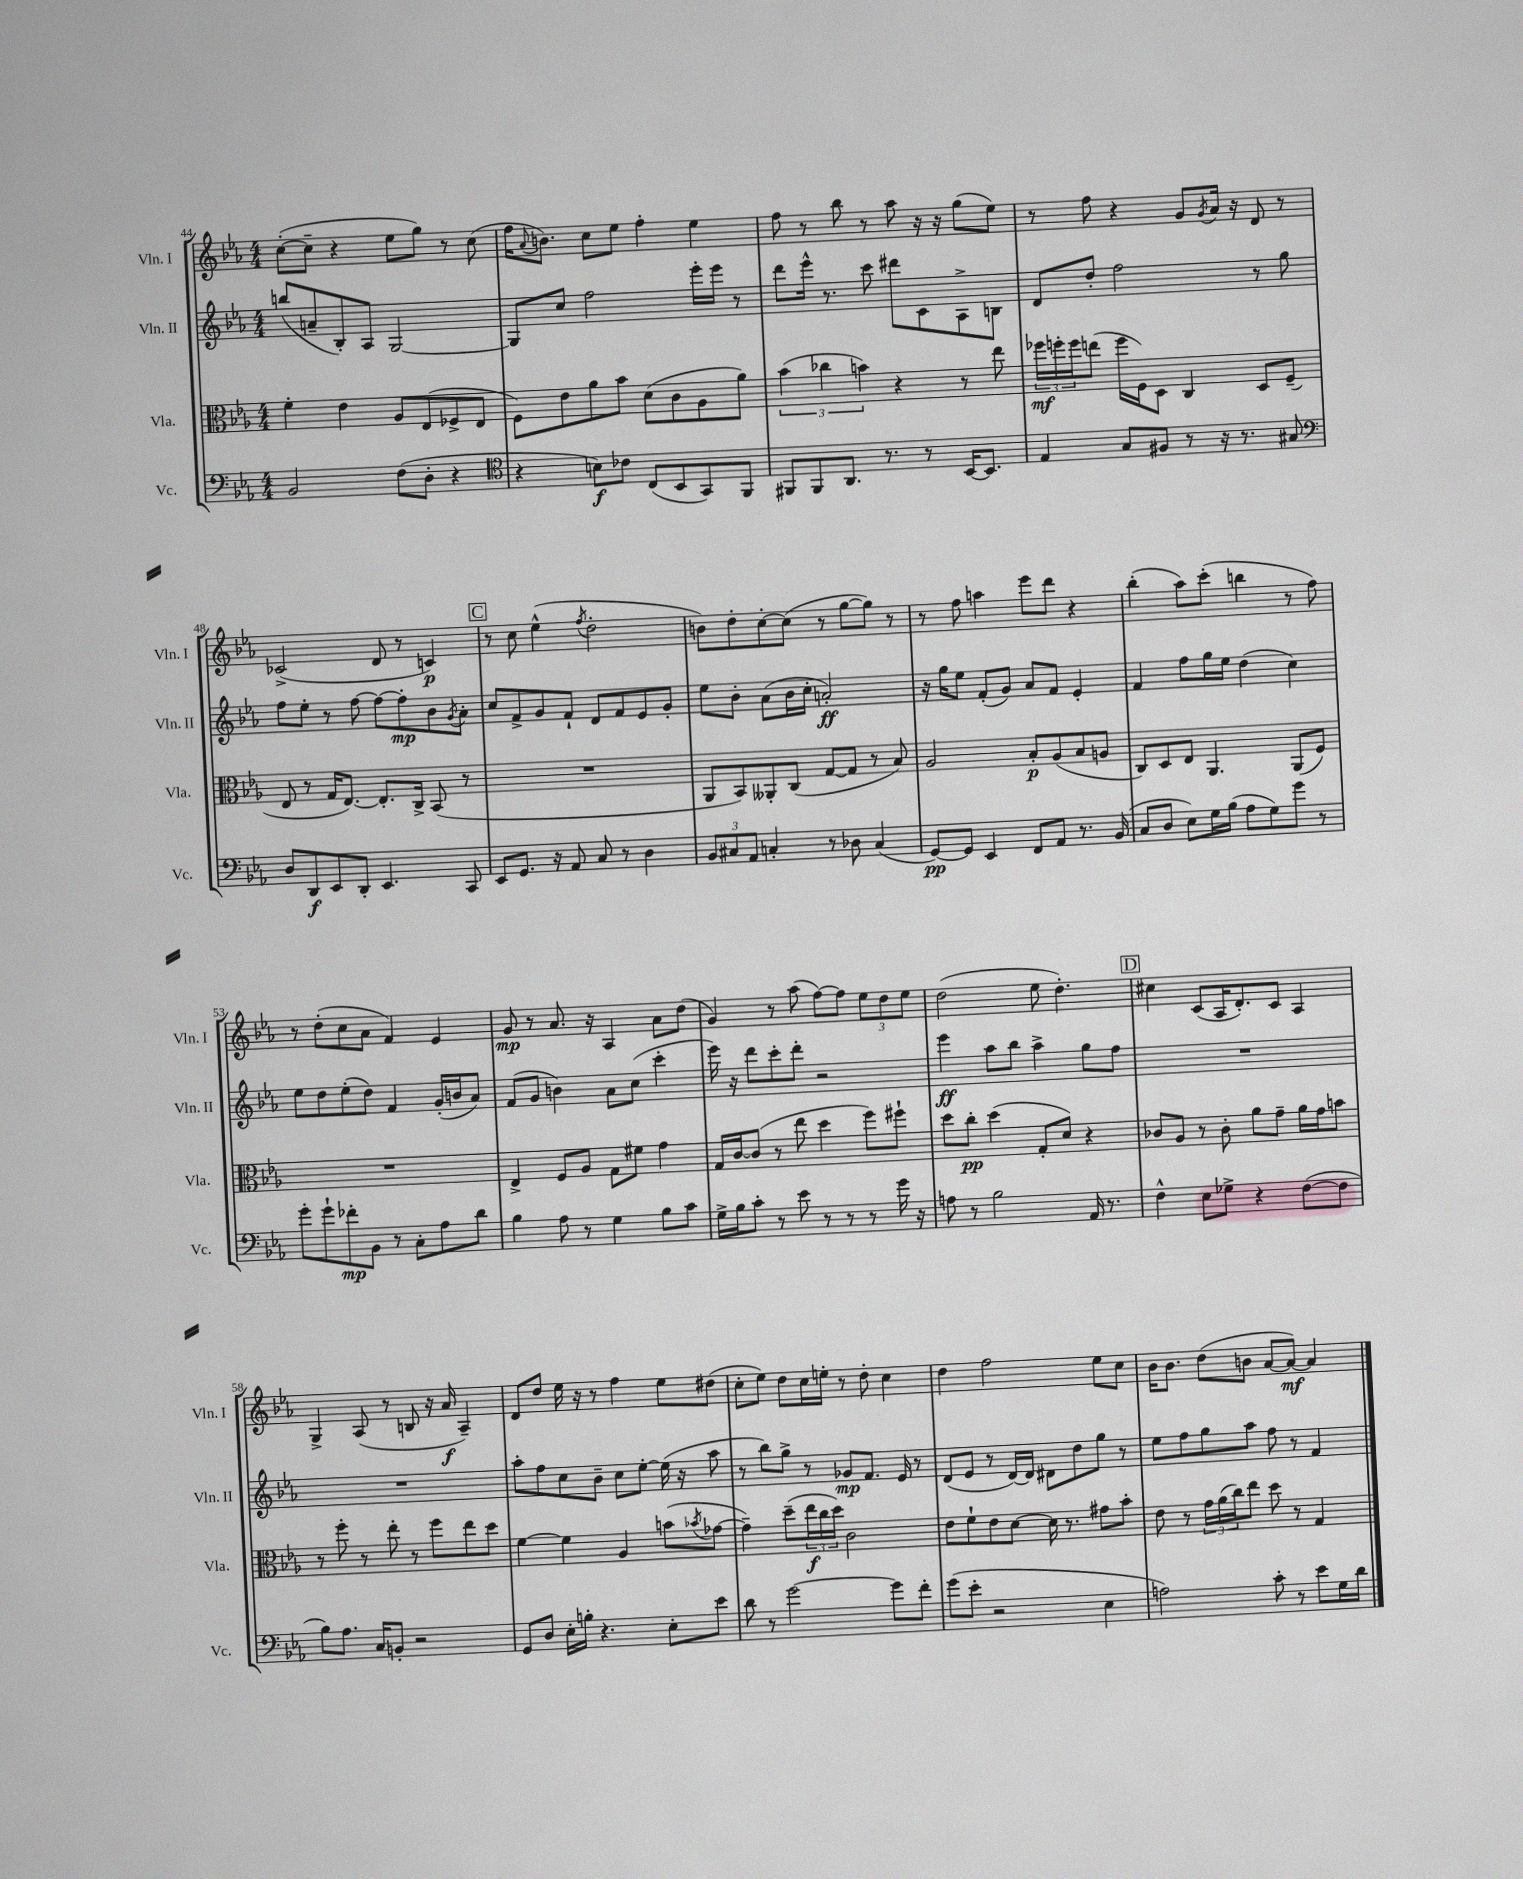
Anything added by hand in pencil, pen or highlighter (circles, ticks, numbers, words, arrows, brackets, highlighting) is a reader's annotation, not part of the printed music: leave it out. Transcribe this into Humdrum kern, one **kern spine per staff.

**kern	**kern	**kern	**kern
*staff4	*staff3	*staff2	*staff1
*clefF4	*clefC3	*clefG2	*clefG2
*k[b-e-a-]	*k[b-e-a-]	*k[b-e-a-]	*k[b-e-a-]
*M4/4	*M4/4	*M4/4	*M4/4
2BB-/	4f'\	(8bb/L	([8cc'\L
.	.	8a~/	8cc~\]J
.	4e-\	8B-'/)	4r
.	.	8A-/J	.
(8F\L	8A-/L	[2G/	8ee-\L
8D'\J	(8E-/	.	8gg\J)
4r	8F-^/	.	8r
.	8E-/J	.	(8cc\
=	=	=	=
*clefC4	*	*	*
4r	8F\L)	8G/]L	16ff\LK
.	.	.	8qqa-/
.	.	.	8.b\J)
.	8e-\	8cc/J	.
8B\L)	8a-\	2ff\	8cc\L
8c-\J	8b-\J	.	8ee-\J
(8C/L	(8d\L	.	4ff'\
8BB-/	8c\	.	.
8GG/)	8A-\	16eee-'\LL	4ee-\
.	.	16eee-\JJ	.
8FF/J	8a-\J)	8r	.
=	=	=	=
8FF#/L	(6b-\	8ddd\L	8ff\
8FF#/	.	16eee-^^\Jk	8r
.	6cc-\	.	.
.	.	8.r	.
8.AA-/J	.	.	8bb-\
.	6b\)	.	.
.	.	8ccc\	8r
8.r	.	.	.
.	4r	8ddd#\L	8aa-\
8r	.	8c\	16r
.	.	.	16r
[16BB-/LK	8r	8A-^\	(8gg\L
8.BB-/]J	.	.	.
.	8ee-\	8B\J	8ee-\J)
=	=	=	=
4E-/	24ff-\LL	8d/L	8r
.	24ff'\	.	.
.	24ff\J	.	.
.	(8ee\J	8dd'/J	8ff\
8G/L	16ff\LL	2ff\	4r
.	16F\J)	.	.
8F#/J	8D\J	.	.
8r	4C/	.	8g/L
.	.	.	8qg/
16r	.	.	16a-/Jk
8.r	.	.	16r
.	8D/L	8r	8d/
8G#/	(8F~/J	8gg\	8r
=	=	=	=
*clefF4	*	*	*
8D/L	8E-/	8ff\L	(2c-^/
8DD/	8r	8ee-'\J	.
8EE-/	16G/LK	8r	.
.	[8.E-/J)	.	.
8DD'/J	.	[8ff\	.
4.EE-/	8.E-'/]L	8ff\_L	8d/
.	.	8ff'\]	8r
.	16C^/Jk	.	.
.	(8BB-/	8b-\	4c/)
.	.	8qg/	.
8CC/	8r	8a-'\J	.
=	=	=	=
8EE-/L	1r	8cc/L	8r
8.GG/J	.	8f^/	8cc\
.	.	8g/	(4ee-^^\
16r	.	.	.
8AA-/	.	8f`/J	.
.	.	.	8qff/
8C/	.	8d/L	2dd'\
8r	.	8f/	.
4D\	.	8e-/	.
.	.	8g'/J	.
=	=	=	=
12BB-/L	8AA-/L	8ee-\L	8b\L)
12C#/	.	.	.
.	8BB-/)	8b-'\J	8dd'\
12AA-/J	.	.	.
4C'/	8AA--'/	(8a-\L	[8cc'\
.	(8C/J	16b-\L	(8cc\]J
.	.	16cc'\JJ	.
8r	[8G/L	2a'/)	8r
8D-\	8G/]J	.	[8gg\L
(4C/	8r	.	8gg\]J)
.	8B-/)	.	8r
=	=	=	=
[8GG/L)	2A-/	16r	8r
.	.	16gg\LK	.
8GG/]J	.	8ee-\J	8ff\
4EE-/	.	(8f'/L	4aa\
.	.	8g/J)	.
8FF/L	8B-'/L	8a-/L	8eee-\L
8AA-/J	(8A-/	8f/J	8ddd\J
8.r	8B-/	4e-'/	4r
.	8A/J	.	.
(16BB-/	.	.	.
=	=	=	=
8C/L	8C/L)	4f/	(4bb-'\
8D/J	8D/	.	.
8E-\L)	8E-/J	8ff\L	8aa-\L)
16G\L	4.AA-/	16gg\L	(8ccc'\J
(16B-\JJ	.	16ee-\JJ	.
8A-\L	.	(4dd\	4bb\
8G\)	.	.	.
8g\J	(8AA-/L	4cc\)	8r
8r	8F/J)	.	8ff\)
=	=	=	=
8g'\L	1r	8ee-\L	8r
8g`\	.	8dd\	(8dd'\L
8f-'\	.	(8ee-'\	8cc\
8BB-\J	.	8dd\J)	8a-\J
8r	.	4f/	4f/)
8C'\L	.	.	.
8A-\	.	(16g'/LL	4e-/
.	.	16b/J	.
8d\J	.	8a-/J)	.
=	=	=	=
4B-\	4E-^/	(8f/L	8g/
.	.	8g/J	8r
8A-\	8F/L	4b\)	8.a-/
8r	8A-/J	.	.
.	.	.	16r
4G\	8G\L	8a-\L	4A-/
.	8f#\J	(8cc\J	.
8B-\L	4g\	4ccc'\	8a-\L
8c\J	.	.	(8dd\J
=	=	=	=
16G^\LL	16G/LL	16eee-\)	4g/)
16B-\J	[16c/J	16r	.
8c'\J	(8c/]J	8ddd\L	.
8r	8r	8ccc'\	8r
8e-\	8ee-\	8ddd'\J	(8aa-\
8r	4dd\	2r	[8ff\L)
8r	.	.	8ff\]J
8r	8ff\L)	.	12ee-\L
.	.	.	12dd\
16g\	8ff#`\J	.	.
.	.	.	12ee-\J
16r	.	.	.
=	=	=	=
8A\	8dd\L	4eee-\	(2dd\
8r	8cc'\J	.	.
2B-\	(4dd\	8aa-\L	.
.	.	8bb-\J	.
.	8G'/L	4aa-^\	8ee-\
.	8d/J)	.	4.dd'\)
16AA-/	4r	8gg\L	.
8.r	.	.	.
.	.	8ff\J	.
=	=	=	=
4F^^\	8c-/L	1r	4cc#\
.	8A-/J	.	.
8E-\L	8r	.	(8c/L
8G-^\J	8c-'\	.	16A-/K
.	.	.	8.d'/)
4r	8a-\L	.	.
.	8g~\J	.	8c/J
([8F\L	16a-\LL	.	4A-/
.	16g\J	.	.
8F\]J	8b\J	.	.
=	=	=	=
8B-\L)	8r	1r	4G^/
8.A-\J	8ff'\	.	.
.	8r	.	(8A-/
16C/LK	.	.	.
8BB'/J	8ee-'\	.	8r
2r	8r	.	8B/
.	8ff\L	.	16r
.	.	.	16a-/
.	8ee-\	.	4A-~/)
.	8dd\J	.	.
=	=	=	=
8GG/L	[4f\	8aa-'\L	8d/L
8D/J	.	8ff\	8dd/J
16E-'\LL	4f\]	8cc\	16ee-\
16B'\JJ	.	.	16r
4.r	.	8b-~\J	8r
.	4A-/	8cc\L	4ff\
.	.	[8ee-'\J	.
8E-'\L	(8b\L	(16ee-\]	8ee-\L
.	.	16r	.
.	8qb-/	.	.
8e-\J	[8g-\J	8aa-\	(8dd#\J
=	=	=	=
8d\	4g-~\])	8r	8cc'\L
8r	.	8bb-\L)	8ee-\J)
[2g\	(8dd~\L	8gg^\J	8dd\L
.	24ee-\L	8r	16cc\L
.	24cc\	.	.
.	.	.	16ee'\JJ
.	24dd\JJ)	.	.
.	2c\	8g-/L	8r
.	.	8.f/J	8dd'\
8g\]L	.	.	4cc\
.	.	16e-/	.
8f'\J	.	8r	.
=	=	=	=
(8g\L	8e-\L	(8d/L	4dd\
8e-'\J	8f`\	8e-/J	.
2r	8e-\	8r	2ff\
.	[8d\J	[16d/LL)	.
.	.	16d/]JJ	.
.	16d\]	8d#\L	.
.	8.r	.	.
.	.	8dd\	.
4E-\	8g#\L	8gg\J	8ee-\L
.	8b-'\J	8r	8cc\J
=	=	=	=
2A\)	8e-\	8ee-\L	16b-\LK
.	.	.	8.b-\J
.	8r	8ff\	.
.	24g\LL	8gg\	(8dd\L
.	(24a-\	.	.
.	24cc\J)	.	.
.	8ee-\J	8aa-\J	8b\J
8c'\	8dd\	8ff\	[8a-/L
8r	8r	8r	8a-/_J)
8e-\L	4G/	4f/	4a-/]
16G\L	.	.	.
16d\JJ	.	.	.
==	==	==	==
*-	*-	*-	*-
